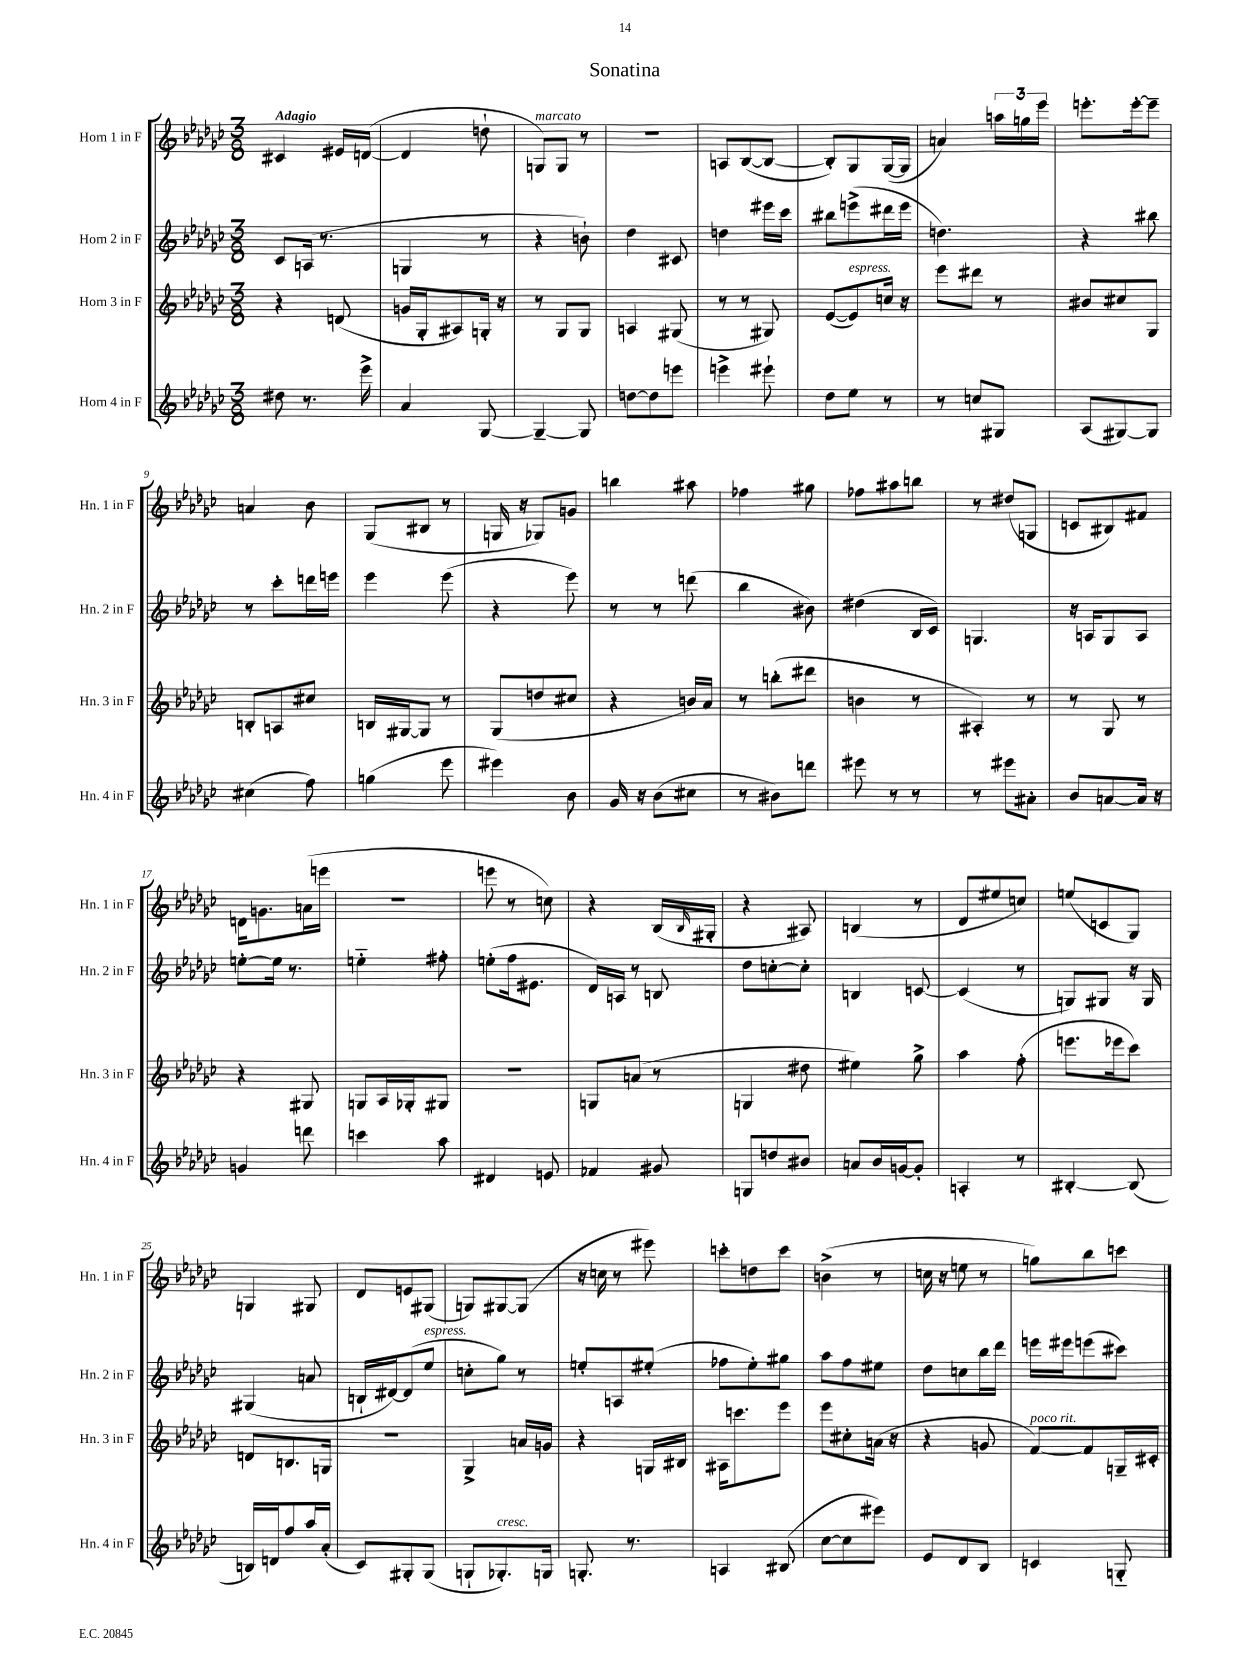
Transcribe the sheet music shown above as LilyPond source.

\header { title = "Sonatina" }
<<
\new StaffGroup <<
\new Staff = "s0" \with { instrumentName = "Horn 1 in F" shortInstrumentName = "Hn. 1 in F" } {
    \clef treble \key ges \major \numericTimeSignature \time 3/8 \tempo "Adagio"
    cis'4 eis'16 d'16~( |
    d'4 d''8-! |
    g8^\markup { \italic "marcato" }) g8 r8 |
    R4. |
    a8 bes8~( bes8~ |
    bes8-.) ges8 ges16~( ges16 |
    a'4) \tuplet 3/2 { a''16 g''16 ees'''16 } |
    e'''8.-. e'''16~-. e'''8-- |
    a'4 bes'8 |
    ges8( bis8 r8 |
    g16 r16 ges8) g'8 |
    b''4 ais''8 |
    fes''4 gis''8 |
    fes''8 ais''8 b''8 |
    r8 dis''8( g8 |
    c'8 bis8) fis'8 |
    d'16 g'8. a'16( e'''16 |
    R4. |
    e'''8 r8 c''8) |
    r4 bes16( \grace { bes16 } gis16-. |
    r4 ais8) |
    b4( r8 |
    des'8 eis''8 c''8) |
    e''8( c'8 ges8) |
    g4 gis8 |
    des'8 e'8 gis8( |
    g8) gis8~ gis8( |
    r16 c''16 r8 eis'''8) |
    c'''8-. d''8 c'''8 |
    b'4->( r8 |
    c''16 r16 e''8 r8 |
    g''8) bes''8 c'''8 \bar "|." |
}
\new Staff = "s1" \with { instrumentName = "Horn 2 in F" shortInstrumentName = "Hn. 2 in F" } {
    \clef treble \key ges \major \numericTimeSignature \time 3/8
    ces'8 a16( r8. |
    g4 r8 |
    r4 b'8-!) |
    des''4 cis'8 |
    d''4 eis'''16 ces'''16 |
    bis''8 e'''8->( dis'''16 e'''16 |
    d''4.) |
    r4 bis''8 |
    r8 ces'''8-. d'''16 e'''16 |
    ees'''4 ees'''8( |
    r4 ees'''8) |
    r8 r8 d'''8( |
    bes''4 bis'8) |
    dis''4( bes16 ces'16) |
    g4. |
    r16 a16 ges8 a8 |
    e''8~-. e''16 r8. |
    e''4-_ fis''8-. |
    e''8-.( f''16 eis'8. |
    des'16) a16 r8 b8 |
    des''8 c''8~-. c''8-. |
    b4 c'8~ |
    c'4( r8 |
    g8) gis8 r16 gis16 |
    gis4( a'8 |
    b16-! dis'16~) dis'8( ees''8^\markup { \italic "espress." } |
    c''8-. ges''8) r8 |
    e''8-. a8 eis''8-.( |
    fes''8 ees''8-.) gis''8 |
    aes''8 f''8 eis''8 |
    des''8 c''8 bes''16 des'''16 |
    e'''16 eis'''16 e'''8( cis'''8) \bar "|." |
}
\new Staff = "s2" \with { instrumentName = "Horn 3 in F" shortInstrumentName = "Hn. 3 in F" } {
    \clef treble \key ges \major \numericTimeSignature \time 3/8
    r4 d'8( |
    g'16 ges16-. ais8) g16-. r16 |
    r8 ges8 ges8 |
    a4 gis8( |
    r8 r8 gis8) |
    ees'8~( ees'8^\markup { \italic "espress." }) c''16 r16 |
    ees'''8 dis'''8 r8 |
    bis'8 cis''8 ges8 |
    b8-. a8 cis''8 |
    b16 gis16~ gis8 r8 |
    ges8( d''8 cis''8 |
    r4 b'16) aes'16 |
    r8 b''8-.( dis'''8 |
    b'4 r8 |
    ais4-.) r8 |
    r8 ges8 r8 |
    r4 gis8 |
    g8 aes16 ges16-. gis8 |
    R4. |
    g8 a'8( r8 |
    g4 dis''8 |
    eis''4) ges''8-> |
    aes''4 f''8-.( |
    e'''8. ees'''16 ces'''8) |
    d'8 b8. g16 |
    R4. |
    ges4-> a'16 g'16 |
    r4 g16 bis16 |
    ais16 c'''8. ees'''8 |
    ees'''8 cis''8-. a'16( r16 |
    r4 g'8 |
    f'8~^\markup { \italic "poco rit." }) f'8 g16-- cis'16-. \bar "|." |
}
\new Staff = "s3" \with { instrumentName = "Horn 4 in F" shortInstrumentName = "Hn. 4 in F" } {
    \clef treble \key ges \major \numericTimeSignature \time 3/8
    dis''8 r8. ees'''16-> |
    aes'4 ges8~ |
    ges4~-- ges8 |
    d''8~ d''8 e'''8 |
    e'''4-> eis'''8-! |
    des''8 ees''8 r8 |
    r8 c''8 gis8 |
    aes8( gis8~) gis8 |
    cis''4( f''8) |
    g''4( ees'''8 |
    eis'''4) bes'8 |
    ges'16 r16 bes'8( cis''8 |
    r8 bis'8) d'''8 |
    eis'''8 r8 r8 |
    r8 eis'''8 ais'8-. |
    bes'8 a'8~ a'16 r16 |
    g'4 d'''8 |
    c'''4 aes''8 |
    dis'4 e'8 |
    fes'4 gis'8 |
    g8 d''8 bis'8 |
    a'8 bes'16 g'16~ g'8-. |
    a4-. r8 |
    bis4~-. bis8( |
    b16) d'16 f''8 aes''16 aes'16-.( |
    ces'8) gis8-. gis8( |
    g8-! ges8.-.^\markup { \italic "cresc." }) g16 |
    g8.-. r8. |
    a4 bis8( |
    ces''8~ ces''8 eis'''8) |
    ees'8 des'8 bes8 |
    c'4 g8-_ \bar "|." |
}
>>
>>
